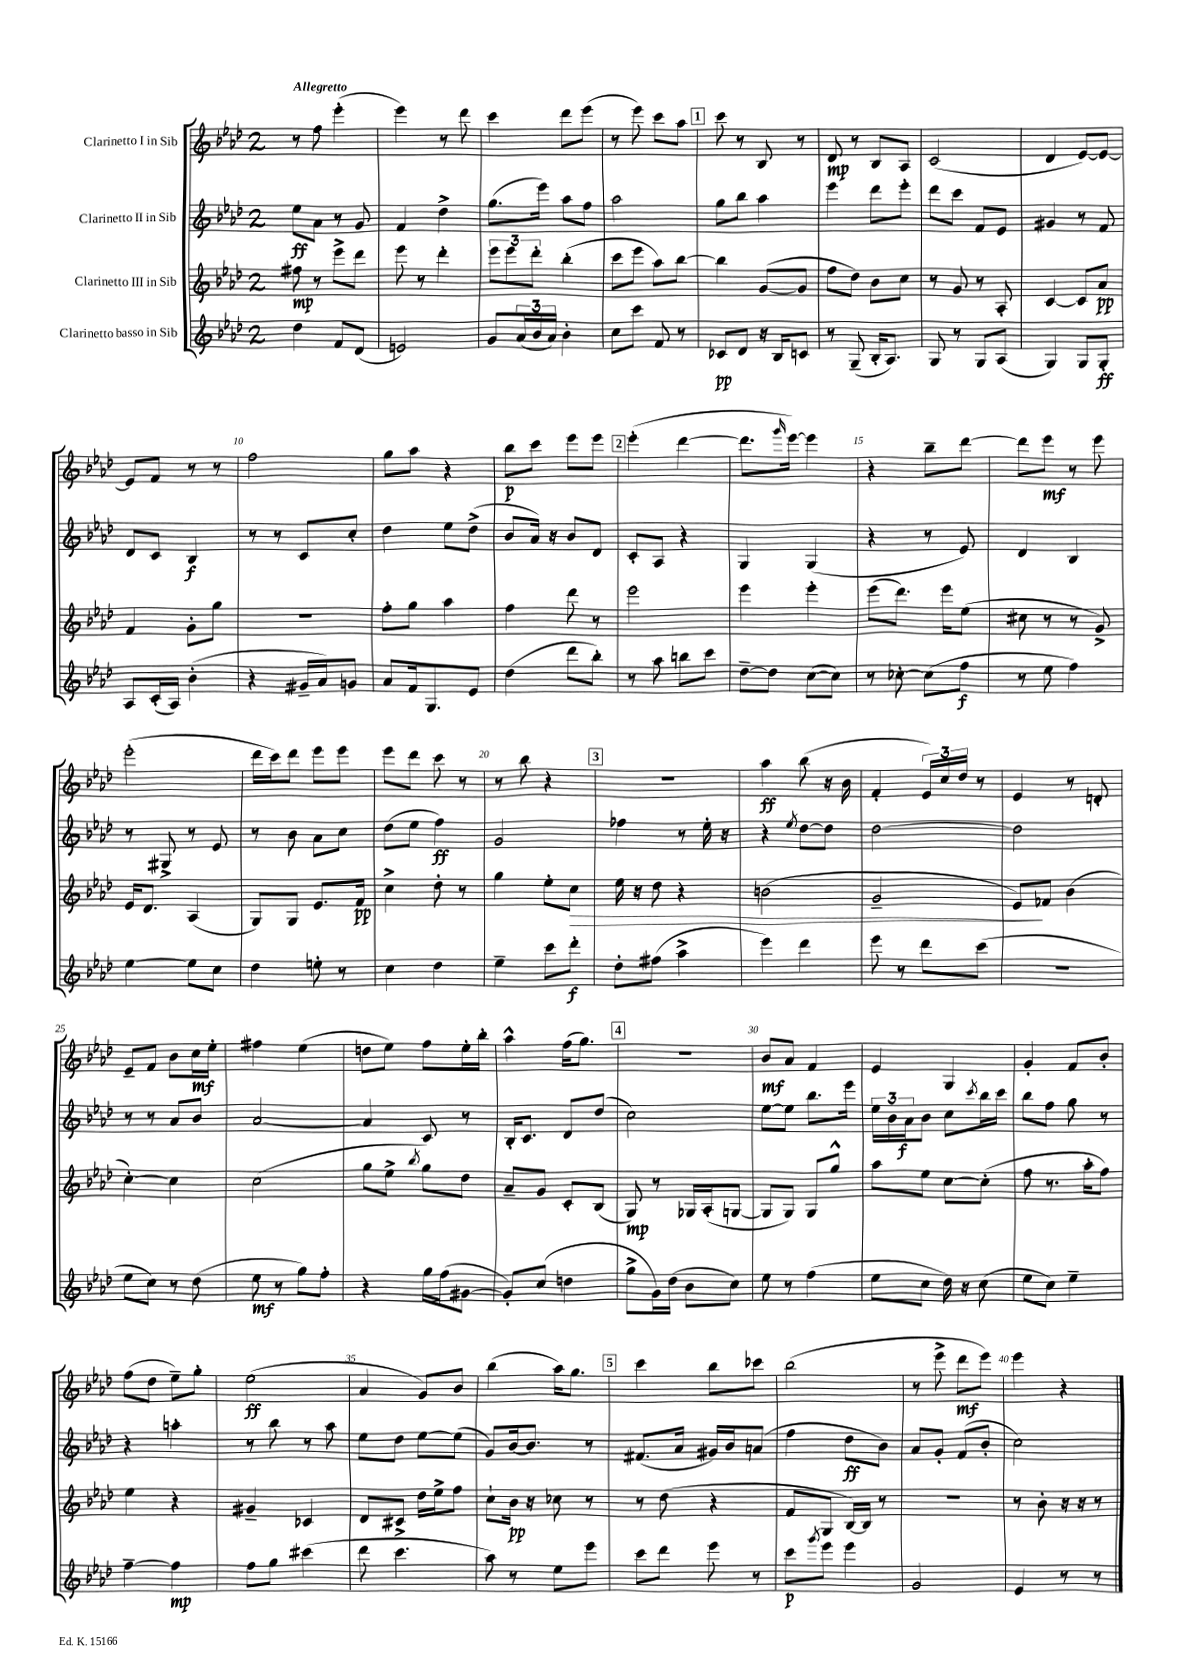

**kern	**kern	**kern	**kern
*staff4	*staff3	*staff2	*staff1
*clefG2	*clefG2	*clefG2	*clefG2
*k[b-e-a-d-]	*k[b-e-a-d-]	*k[b-e-a-d-]	*k[b-e-a-d-]
*M2/4	*M2/4	*M2/4	*M2/4
4dd-\	8ff#\	8ee-\L	8r
.	8r	8a-\J	8ff\
8f/L	8eee-^\L	8r	(4eee-'\
(8d-/J	8ddd-\J	8g/	.
=	=	=	=
2e/)	8eee-\	4f/	4eee-\)
.	8r	.	.
.	4ddd-'\	4dd-^\	8r
.	.	.	8ddd-\
=	=	=	=
8g/L	12eee-\L	(8.gg\L	4ccc\
.	12eee-\	.	.
(24a-/L	.	.	.
24b-/	12ddd-'\J	.	.
.	.	16eee-\Jk)	.
24a-/JJ)	.	.	.
4b-'\	(4bb-'\	8aa-\L	8ddd-\L
.	.	8ff\J	(8eee-\J
=	=	=	=
8cc\L	8ccc\L	2aa-\	8r
8ccc\J	8eee-\J	.	8eee-\)
8f/	8aa-\L)	.	8ccc\L
8r	[8bb-\J	.	8aa-\J
=	=	=	=
8c-/L	4bb-\]	8gg\L	8ccc\
8d-/J	.	8bb-\J	8r
16r	([8g/L	4aa-\	8B-/
16B-/LK	.	.	.
8c/J	8g/]J	.	8r
=	=	=	=
8r	8ff\L	4eee-\	8d-/
(8G~/	8dd-\J)	.	8r
16B-'/LK	8b-\L	8ddd-\L	8B-/L
8.A-/J)	.	.	.
.	8cc\J	8eee-'\J	8A-/J
=	=	=	=
8G/	8r	8ddd-\L	(2c/
8r	8g/	8ccc\J	.
8G/L	8r	8f/L	.
(8A-/J	8A-'/	8e-/J	.
=	=	=	=
4G/)	[4c/	4g#/	4d-/
8G/L	8c/]L	8r	[8e-/L)
8G'/J	8a-/J	8f/	8e-/_J
=	=	=	=
8A-/L	4f/	8d-/L	8e-/]L
(16c'/L	.	8c/J	8f/J
16A-/JJ)	.	.	.
(4b-'\	8g'\L	4B-/	8r
.	8gg\J	.	8r
=	=	=	=
4r	2r	8r	2ff\
.	.	8r	.
16g#~/LL	.	8c/L	.
16a-/J)	.	.	.
8g/J	.	8cc'/J	.
=	=	=	=
8a-/L	8ff'\L	4dd-\	8gg\L
16f/k	8gg\J	.	8aa-\J
8.G/	.	.	.
.	4aa-\	8ee-\L	4r
8e-/J	.	(8dd-^\J	.
=	=	=	=
(4dd-\	4ff\	8b-/L	8bb-\L
.	.	16a-/Jk)	8ccc\J
.	.	16r	.
8ddd-\L	8ddd-\	8b-/L	8eee-\L
8bb-'\J)	8r	8d-/J	8eee-\J
=	=	=	=
8r	2eee-\	8c'/L	(4eee-'\
8aa-\	.	8A-/J	.
8bb\L	.	4r	[4ddd-\
8ccc\J	.	.	.
=	=	=	=
[8dd-~\L	4eee-\	4G/	8.ddd-\]L
8dd-\]J	.	.	.
.	.	.	16qqggg/
.	.	.	[16eee-\Jk)
([8cc\L	4eee-'\	(4G/	4eee-\]
8cc\]J)	.	.	.
=	=	=	=
8r	(8eee-\L	4r	4r
[8cc-'\	8.ddd-\J)	.	.
(8cc-\]L	.	8r	8bb-~\L
.	16eee-\LK	.	.
8ff\J	(8ee-\J	8e-/)	[8ddd-\J
=	=	=	=
8r	8cc#\	4d-/	8ddd-\]L
8ee-\	8r	.	8eee-\J
4ff\)	8r	4B-/	8r
.	8g^/)	.	8eee-\
=	=	=	=
[4ee-\	16e-/LK	8r	(2eee-'\
.	8.d-/J	.	.
.	.	8G#^/	.
8ee-\]L	(4A-/	8r	.
8cc\J	.	8e-/	.
=	=	=	=
4dd-\	8G/L)	8r	16ddd-\LL
.	.	.	16ccc\J)
.	8G/J	8b-\	8ddd-\J
8ee'\	8.e-/L	8a-\L	8eee-\L
8r	.	8cc\J	8eee-\J
.	16f/Jk	.	.
=	=	=	=
4cc\	4cc^\	(8dd-\L	8eee-\L
.	.	8ee-\J	8ddd-\J
4dd-\	8dd-'\	4ff\)	8ccc\
.	8r	.	8r
=	=	=	=
4ee-~\	4gg\	2g/	8r
.	.	.	8bb-\
8ccc\L	8ee-'\L	.	4r
8ddd-'\J	8cc\J	.	.
=	=	=	=
8dd-'\L	16ee-\	4ff-\	2r
.	16r	.	.
(8ff#\J	8dd-\	.	.
4aa-^\	4r	8r	.
.	.	16ee-'\	.
.	.	16r	.
=	=	=	=
4eee-\)	(2b\	4r	4aa-\
.	.	8qee-/	.
4ddd-\	.	[8dd-\L	(8bb-\
.	.	8dd-\]J	16r
.	.	.	16b-\
=	=	=	=
8eee-\	2g~/	[2dd-\	4f'/
8r	.	.	.
8ddd-\L	.	.	24e-/LL)
.	.	.	24cc/
.	.	.	24dd-/JJ
(8ccc\J	.	.	8r
=	=	=	=
2r	8e-/L)	2dd-\]	4e-/
.	8f-/J	.	.
.	(4b-\	.	8r
.	.	.	8d'/
=	=	=	=
8ee-\L	[4cc'\)	8r	8e-~/L
8cc\J)	.	8r	8f/J
8r	4cc\]	8a-/L	8b-\L
(8dd-\	.	8b-/J	16cc\L
.	.	.	16ee-'\JJ
=	=	=	=
8ee-\	(2cc\	[2a-/	4ff#\
8r	.	.	.
8gg\L)	.	.	(4ee-\
8ff'\J	.	.	.
=	=	=	=
4r	8gg\L	4a-/]	8dd\L
.	8ee-^\J	.	8ee-\J)
.	8qbb-/	.	.
16gg\LL	8gg\L)	8c/	8ff\L
(16ff\J	.	.	.
[8g#\J	8dd-\J	8r	16ee-'\L
.	.	.	16bb-'\JJ
=	=	=	=
8g#'/]L)	8a-~/L	16B-'/LK	4aa-^^\
.	.	8.c/J	.
(8cc/J	8g/J	.	.
4dd\	8c'/L	8d-/L	(16ff\LK
.	.	.	8.gg\J)
.	(8B-/J	(8dd-/J	.
=	=	=	=
8gg^\L	8G/)	2cc\)	2r
16g\L)	8r	.	.
(16dd-\JJ	.	.	.
8b-\L	16G-/LL	.	.
.	(16A-'/J	.	.
8cc\J)	[8G/J	.	.
=	=	=	=
8ee-\	8G/]L	[8ee-\L	8b-/L
8r	8G/J)	8ee-\]J	8a-/J
(4ff\	8G/L	8.bb-\L	4f/
.	8gg^^/J	.	.
.	.	16eee-\Jk	.
=	=	=	=
8ee-\L	8aa-\L	24ee-\LL	4e-/
.	.	24b-\	.
.	.	24a-\J	.
8cc\J	8ee-\J	8b-\J	.
16dd-\)	[8cc\L	8cc\L	4G/
16r	.	.	.
.	.	8qccc/	.
(8cc\	(8cc'\]J	16bb-\L	.
.	.	16ccc\JJ	.
=	=	=	=
8ee-\L	8ff\	8bb-\L	4g'/
8cc\J)	8.r	8ff\J	.
4ee-~\	.	8gg\	8f/L
.	16aa-'\LK	.	.
.	8ff\J)	8r	8b-'/J
=	=	=	=
[4ff~\	4ee-\	4r	(8ff\L
.	.	.	8dd-\J
4ff\]	4r	4aa'\	8ee-~\L)
.	.	.	8gg'\J
=	=	=	=
8ff\L	4g#~/	8r	(2ee-\
8gg\J	.	8bb-\	.
(4ccc#\	4c-/	8r	.
.	.	8aa-\	.
=	=	=	=
8ddd-\	8d-/L	8ee-\L	4a-/
4.ccc\	8c#^/J	8dd-\J	.
.	16dd-\LL	[8ee-\L	8g/L)
.	16ee-^\J	.	.
.	8ff\J	(8ee-\]J	8b-/J
=	=	=	=
8aa-\)	8cc`\L	8g/L)	(4bb-\
8r	16b-\Jk	[16b-/k	.
.	16r	8.b-/]J	.
8ee-\L	8cc-\	.	16aa-\LK)
.	.	.	8.gg\J
8eee-\J	8r	8r	.
=	=	=	=
8ccc\L	8r	(8.f#/L	4ccc\
8ddd-\J	(8dd-\	.	.
.	.	16a-/Jk	.
8eee-\	4r	16g#/LL)	8bb-\L
.	.	16b-/J	.
8r	.	(8a/J	8ccc-\J
=	=	=	=
8ccc\L	8f/L	4ff\	(2bb-\
8qggg/	.	.	.
8eee-\J	8G/J	.	.
4eee-\	[16B-/LL)	8dd-\L	.
.	16B-/]JJ	.	.
.	8r	8b-\J)	.
=	=	=	=
2g/	2r	8a-/L	8r
.	.	8g'/J	8eee-^\
.	.	(8f/L	8ddd-\L
.	.	8b-'/J	8eee-\J)
=	=	=	=
4e-/	8r	2cc\)	4eee-\
.	8b-'\	.	.
8r	16r	.	4r
.	16r	.	.
8r	8r	.	.
==	==	==	==
*-	*-	*-	*-
